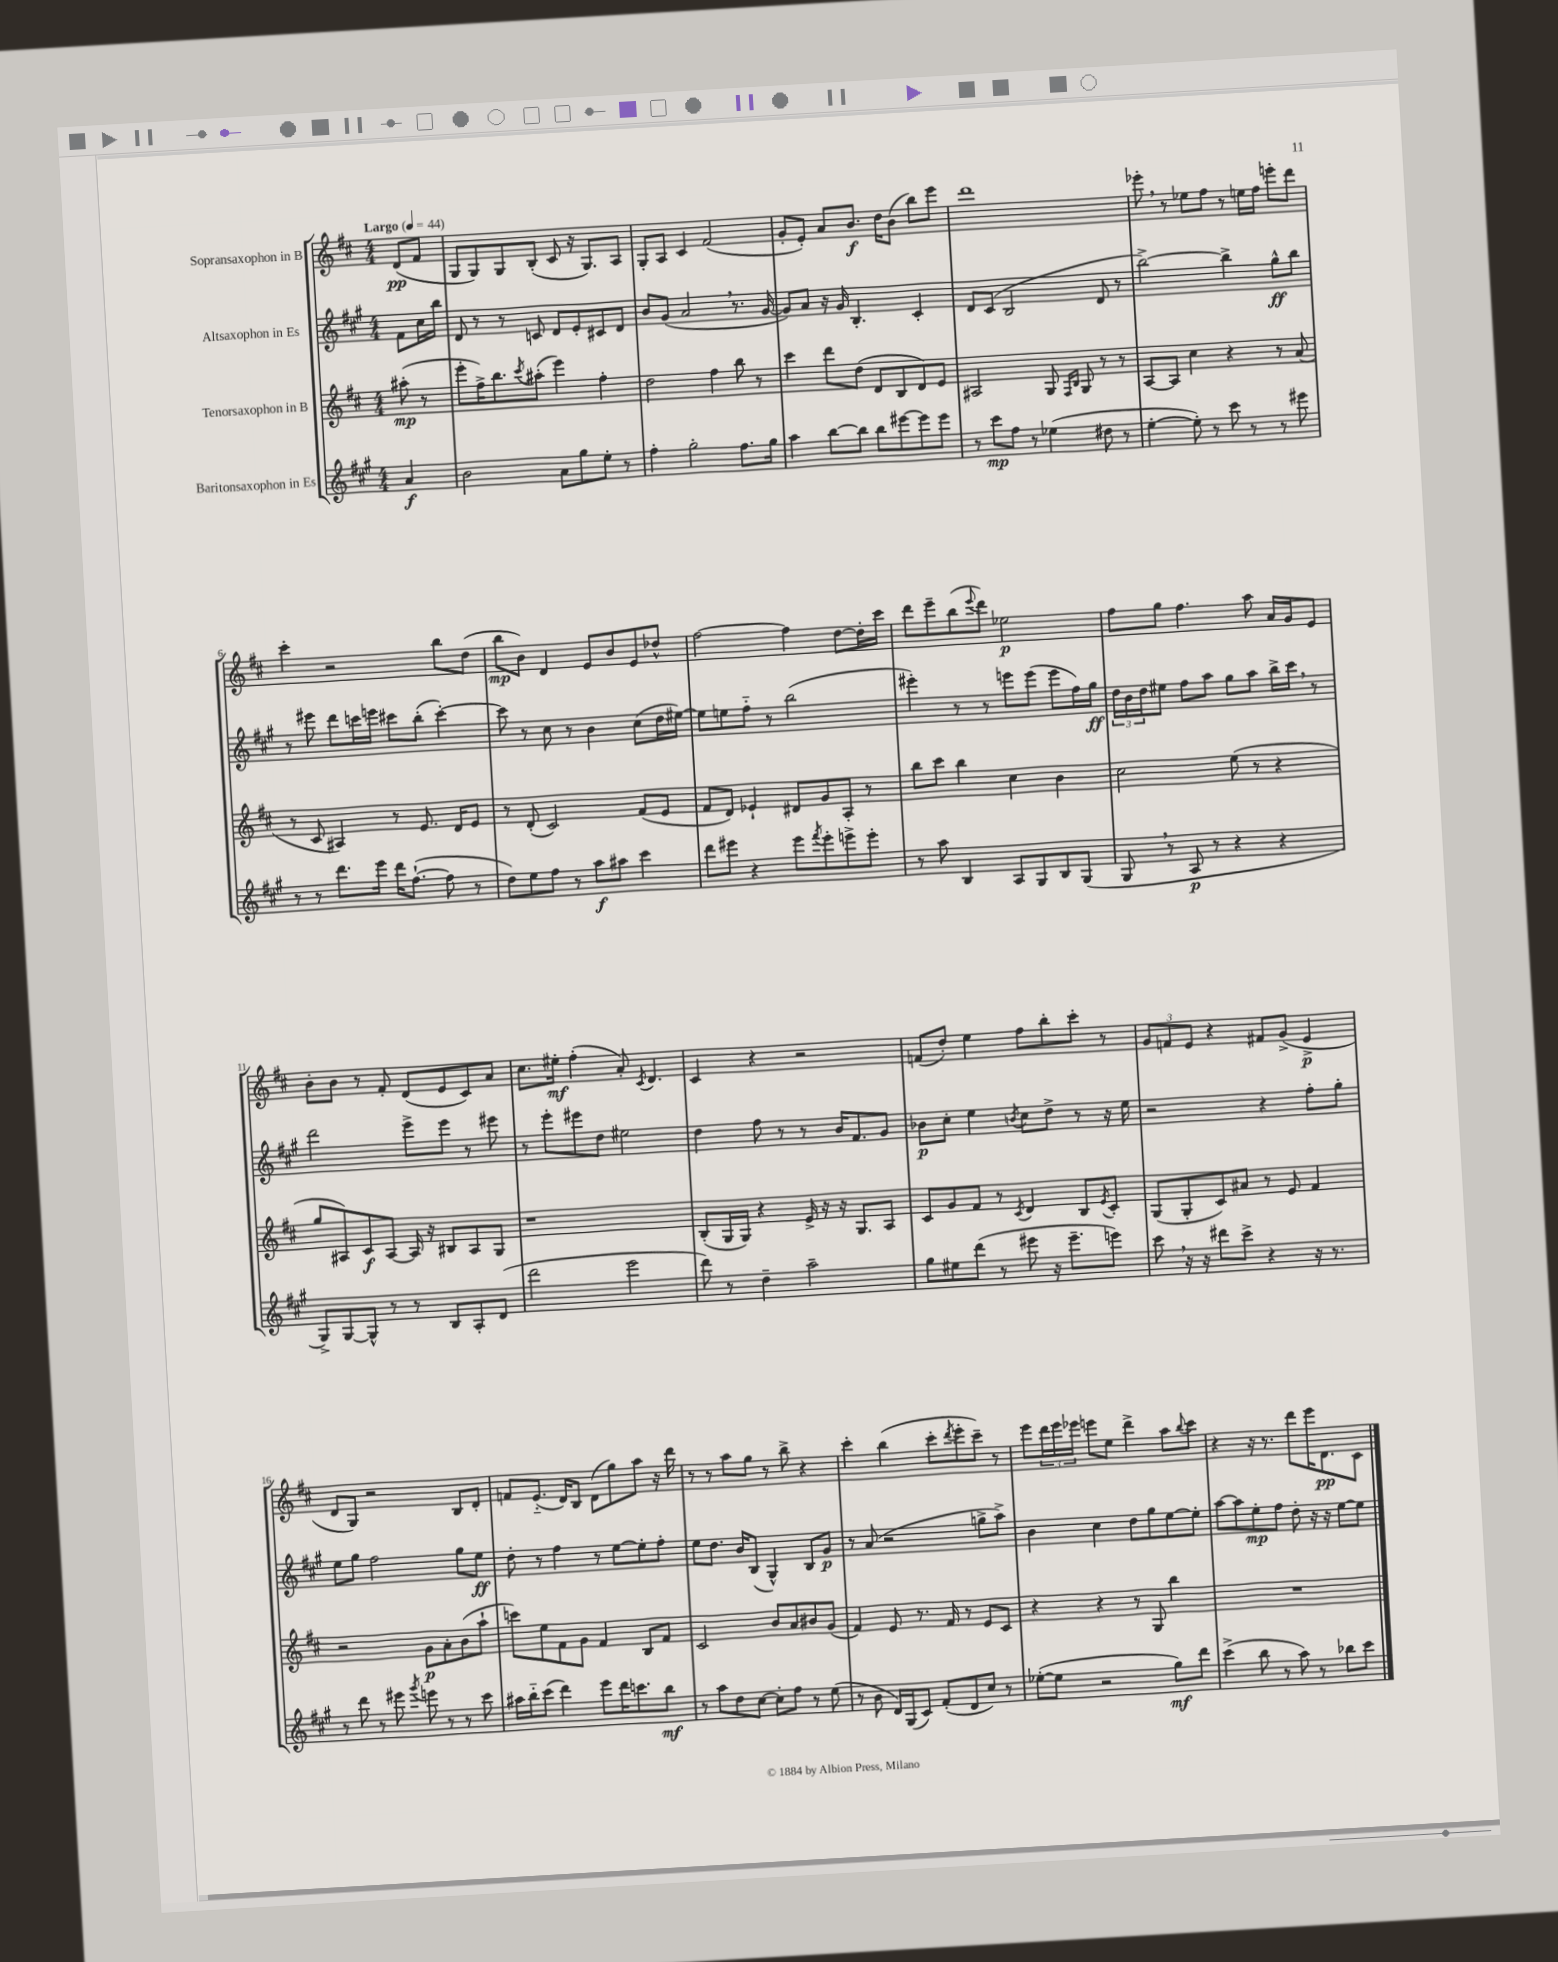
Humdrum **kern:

**kern	**dynam	**kern	**dynam	**kern	**dynam	**kern	**dynam
*part4	*part4	*part3	*part3	*part2	*part2	*part1	*part1
*staff4	*staff4	*staff3	*staff3	*staff2	*staff2	*staff1	*staff1
*I"Baritonsaxophon in Es	*	*I"Tenorsaxophon in B	*	*I"Altsaxophon in Es	*	*I"Sopransaxophon in B	*
*clefG2	*	*clefG2	*	*clefG2	*	*clefG2	*
*k[f#c#g#]	*	*k[f#c#]	*	*k[f#c#g#]	*	*k[f#c#]	*
*M4/4	*	*M4/4	*	*M4/4	*	*M4/4	*
*MM44	*	*MM44	*	*MM44	*	*MM44	*
=	=	=	=	=	=	=	=
!	!	!	!	!	!	!LO:TX:a:B:t=Largo	!
4a/	f	(8aa#X'\	mp	8f#\L	.	(8d/L	pp
.	.	8r	.	16cc#\L	.	8f#/J	.
.	.	.	.	16bb\JJ	.	.	.
=1	=1	=1	=1	=1	=1	=1	=1
2b\	.	8eee'\L	.	8d/	.	8G/L	.
.	.	16ff#^\K)	.	8r	.	8G/)	.
.	.	8.bb\	.	.	.	.	.
.	.	.	.	8r	.	8G/	.
.	.	8qccc#/	.	.	.	.	.
.	.	(8aa#X'\J	.	8cn/	.	(8B'/J	.
8a\L	.	4eee\)	.	8d/L	.	8c#/	.
8gg#\	.	.	.	8e'/	.	16r	.
.	.	.	.	.	.	8.G/L)	.
8ee'\J	.	4ff#'\	.	8c#X/	.	.	.
8r	.	.	.	8d/J	.	8A/J	.
=2	=2	=2	=2	=2	=2	=2	=2
4ff#'\	.	2dd\	.	8b/L	.	8G'/L	.
.	.	.	.	(8g#/J	.	8A/J	.
2gg#'\	.	.	.	2a,/	.	4c#/	.
.	.	4ff#\	.	.	.	(2f#/	.
8.ff#\L	.	8bb\	.	8.r	.	.	.
.	.	8r	.	.	.	.	.
16gg#\Jk	.	.	.	[16g#/	.	.	.
=3	=3	=3	=3	=3	=3	=3	=3
4aa\	.	4ccc#\	.	8g#/L])	.	8g'/L	.
.	.	.	.	8a/J	.	8e'/J)	.
[8bb\L	.	8ddd\L	.	16r	.	8a/L	.
.	.	.	.	16g#/	.	.	.
8bb\J]	.	(8dd\J	.	4.B'/	.	8.b/J	f
8bb\L	.	8d/L	.	.	.	.	.
.	.	.	.	.	.	16dd\KL	.
[8eee#X\	.	8B/	.	.	.	(8b\J	.
8eee#\]	.	8d/)	.	4c#'/	.	8bb\L)	.
8eee#\J	.	8e/J	.	.	.	8eee\J	.
=4	=4	=4	=4	=4	=4	=4	=4
8r	.	2A#X/	.	8d/L	.	1ddd	.
8ccc#\L	mp	.	.	(8c#/J	.	.	.
8ff#\J	.	.	.	2B/	.	.	.
8r	.	.	.	.	.	.	.
(4ee-X\	.	8G/	.	.	.	.	.
.	.	16qqF#/LL	.	.	.	.	.
.	.	16qqB/JJ	.	.	.	.	.
.	.	8G/	.	.	.	.	.
8dd#X\	.	8r	.	8d/	.	.	.
8r	.	8r	.	8r	.	.	.
=5	=5	=5	=5	=5	=5	=5	=5
[4ee'\	.	[8A/L	.	[2bb^\)	.	8eee-X',\	.
.	.	8A/J]	.	.	.	8r	.
8ee'\])	.	4cc#\	.	.	.	8ee-X\L	.
8r	.	.	.	.	.	8ff#\J	.
8ccc#\	.	4r	.	4bb^\]	.	8r	.
8r	.	.	.	.	.	16een\LL	.
.	.	.	.	.	.	16ff#\JJ	.
8r	.	8r	.	8gg#^^\L	ff	8eeen'\L	.
8eee#X\	.	(8a/	.	8bb\J	.	8ddd\J	.
!!LO:LB:g=z
=6	=6	=6	=6	=6	=6	=6	=6
8r	.	8r	.	8r	.	4ccc#'\	.
8r	.	8c#/	.	8eee#X\	.	.	.
8.ddd\L	.	4A#X/)	.	8ddd\L	.	2r	.
.	.	.	.	16cccn\L	.	.	.
16eee\Jk	.	.	.	16eeen\JJ	.	.	.
16ddd\KL	.	8r	.	8ccc#X\L	.	.	.
([8.ff#`\J	.	.	.	.	.	.	.
.	.	8.e/	.	(8bb'\J	.	.	.
8ff#\]	.	.	.	[4ccc#'\)	.	8bb\L	.
.	.	16d/KL	.	.	.	.	.
8r	.	8e/J	.	.	.	(8dd\J	.
=7	=7	=7	=7	=7	=7	=7	=7
8dd\L)	.	8r	.	8ccc#\]	.	8bb\L	mp
8ee\	.	(8d'/	.	8r	.	8b\J)	.
8ff#\J	.	2c#/)	.	8cc#\	.	4d/	.
8r	.	.	.	8r	.	.	.
8aa\L	f	.	.	4b\	.	8e/L	.
8aa#X\J	.	.	.	.	.	8b/	.
4ccc#\	.	(8f#/L	.	(8cc#\L	.	8e/	.
.	.	8e/J	.	16dd\L	.	8dd-X^^/J	.
.	.	.	.	[16ee#X\JJ)	.	.	.
=8	=8	=8	=8	=8	=8	=8	=8
8ddd\L	.	8f#/L	.	8ee#\L]	.	[2ff#\	.
8eee#X\J	.	8d/J)	.	8een\	.	.	.
4r	.	4e-X`/	.	8ff#\J	.	.	.
.	.	.	.	8r	.	.	.
8eee#\L	.	8d#X/L	.	(2bb\	.	4ff#\]	.
8qfff#/	.	.	.	.	.	.	.
8eee#'\	.	8g/	.	.	.	.	.
8eeen^\	.	8A'/J	.	.	.	[8dd\L	.
8eee'\J	.	8r	.	.	.	16dd'\L]	.
.	.	.	.	.	.	16ccc#\JJ	.
=9	=9	=9	=9	=9	=9	=9	=9
8r	.	8bb\L	.	4eee#X'\)	.	8ddd\L	.
8aa\	.	8ccc#\J	.	.	.	8eee~\	.
4B/	.	4bb\	.	8r	.	(8bb\	.
.	.	.	.	.	.	8qqeee/	.
.	.	.	.	8r	.	8ddd\J)	.
8A/L	.	4cc#\	.	8eeen\L	.	2ee-X\	p
8G#/	.	.	.	(8eee\J	.	.	.
8B/	.	4b\	.	8eee\L	.	.	.
(8G#/J	.	.	.	16ff#\L)	.	.	.
.	.	.	.	16gg#\JJ	ff	.	.
=10	=10	=10	=10	=10	=10	=10	=10
8G#,/	.	2cc#\	.	24dd\LL	.	8ff#\L	.
.	.	.	.	24b\	.	.	.
.	.	.	.	24dd\J	.	.	.
8r	.	.	.	8ee#X\J	.	8gg\J	.
8A/	p	.	.	8ff#\L	.	4.ff#\	.
8r	.	.	.	8aa\J	.	.	.
4r	.	(8ee\	.	8gg#\L	.	.	.
.	.	8r	.	8aa\J	.	8aa\	.
4r	.	4r	.	16bb^\LL	.	16a/LL	.
.	.	.	.	16ccc#,\JJ	.	16g/J	.
.	.	.	.	8r	.	8e/J	.
!!LO:LB:g=z
=11	=11	=11	=11	=11	=11	=11	=11
8G#^/L)	.	8gg/L	.	2ddd\	.	8b'\L	.
[8G#/	.	8A#X/)	.	.	.	8b\J	.
8G#^^/J]	.	8c#/	f	.	.	8r	.
8r	.	[8A#/J	.	.	.	8f#'/	.
8r	.	16A#/]	.	8eee^\L	.	(8d/L	.
.	.	16r	.	.	.	.	.
8B/L	.	8B#X/L	.	8eee\J	.	8e/	.
8A'/	.	8A#/	.	8r	.	8c#/)	.
(8d/J	.	8G/J	.	8eee#X\	.	8a/J	.
=12	=12	=12	=12	=12	=12	=12	=12
2ddd\	.	1r	.	8r	.	8.cc#\L	.
.	.	.	.	8eee'\L	.	.	.
.	.	.	.	.	.	16ee#X'\Jk	mf
.	.	.	.	8eee#X\	.	(4ff#'\	.
.	.	.	.	8dd\J	.	.	.
2eee\	.	.	.	2ee#X\	.	8a'/)	.
.	.	.	.	.	.	8qc#/	.
.	.	.	.	.	.	4.d/	.
=13	=13	=13	=13	=13	=13	=13	=13
8ddd\)	.	(8B'/L	.	4dd\	.	4c#/	.
8r	.	16G/L	.	.	.	.	.
.	.	16G/JJ)	.	.	.	.	.
4dd~\	.	4r	.	8ff#\	.	4r	.
.	.	.	.	8r	.	.	.
2aa~\	.	16e^/	.	8r	.	2r	.
.	.	16r	.	.	.	.	.
.	.	16r	.	16b/KL	.	.	.
.	.	8.G/L	.	8.f#/	.	.	.
.	.	8A/J	.	8g#/J	.	.	.
=14	=14	=14	=14	=14	=14	=14	=14
8gg#\L	.	8c#/L	.	8b-X\L	p	(8fn/L	.
8ee#X\	.	8g/	.	8cc#'\J	.	8dd'/J)	.
(8ddd\J	.	8f#/J	.	4ee\	.	4ee\	.
8r	.	8r	.	.	.	.	.
.	.	8qc#/	.	8qbn/	.	.	.
8eee#X\	.	4d/	.	8cc#\L	.	8ff#\L	.
16r	.	.	.	8dd^\J	.	8bb'\	.
8.eee#~\L	.	.	.	.	.	.	.
.	.	8B/L	.	8r	.	8ccc#'\J	.
.	.	8qe/	.	.	.	.	.
8eeen\J)	.	8c#'/J	.	16r	.	8r	.
.	.	.	.	16ee\	.	.	.
=15	=15	=15	=15	=15	=15	=15	=15
8ccc#,\	.	(8G/L	.	2r	.	12g/L	.
.	.	.	.	.	.	12fn/	.
16r	.	8G'/	.	.	.	.	.
.	.	.	.	.	.	12e/J	.
16r	.	.	.	.	.	.	.
8ddd#X\L	.	8c#/)	.	.	.	4r	.
8ccc#^\J	.	8a#X/J	.	.	.	.	.
4r	.	8r	.	4r	.	8f#X/L	.
.	.	8e/	.	.	.	(8g^/J	.
16r	.	4f#/	.	8ff#'\L	.	4e^/	p
8.r	.	.	.	.	.	.	.
.	.	.	.	8gg#'\J	.	.	.
!!LO:LB:g=z
=16	=16	=16	=16	=16	=16	=16	=16
8r	.	2r	.	8ee\L	.	8d/L	.
8ddd\	.	.	.	8gg#\J	.	8G/J)	.
8r	.	.	.	2ff#\	.	2r	.
8eee#X\	.	.	.	.	.	.	.
8qggg#/	.	.	.	.	.	.	.
8eeen\	.	8g\L	p	.	.	.	.
8r	.	8a'\	.	.	.	.	.
8r	.	(8b\	.	8gg#\L	.	8B/L	.
8ccc#\	.	8aa`\J	.	8ee\J	ff	8d'/J	.
=17	=17	=17	=17	=17	=17	=17	=17
16aa#X\LL	.	8cccn\L)	.	8dd'\	.	8fn/L	.
16bb\J	.	.	.	.	.	.	.
(8ccc#\J	.	8ee\	.	8r	.	(8.e/J	.
4ddd\)	.	8f#\	.	4ff#\	.	.	.
.	.	.	.	.	.	16d/KL)	.
.	.	8g\J	.	.	.	8B/J	.
8eee\L	.	4f#/	.	8r	.	(8d\L	.
16ddd\K	.	.	.	[8ee\L	.	8gg\)	.
8.cccn\	.	.	.	.	.	.	.
.	.	8B/L	.	8ee'\]	.	8aa\J	.
8bb\J	mf	8f#/J	.	8ff#'\J	.	16r	.
.	.	.	.	.	.	16ddd\	.
=18	=18	=18	=18	=18	=18	=18	=18
8r	.	2c#/	.	8ee\L	.	8r	.
8aa\L	.	.	.	8.dd\J	.	8r	.
8dd\	.	.	.	.	.	8aa\L	.
.	.	.	.	16b/KL	.	.	.
[8cc#\J	.	.	.	(8B/J	.	8gg\J	.
8cc#'\L]	.	8b/L	.	4G#^^/)	.	8r	.
8ff#\J	.	8a/	.	.	.	8bb^\	.
8r	.	8b#X/	.	8B/L	.	4r	.
(8ee\	.	(8g/J	.	8g#/J	p	.	.
=19	=19	=19	=19	=19	=19	=19	=19
8r	.	4f#/)	.	8r	.	4ccc#'\	.
8b\	.	.	.	(8a/	.	.	.
16d/LL)	.	8e/	.	2r	.	(4bb\	.
(16G#/J	.	.	.	.	.	.	.
8c#/J)	.	8.r	.	.	.	.	.
(8f#'/L	.	.	.	.	.	8ccc#'\L	.
.	.	16f#/	.	.	.	.	.
.	.	.	.	.	.	8qddd/	.
8d/	.	8r	.	.	.	8eee'\	.
8cc#/J)	.	8e/L	.	8ggn^\L	.	8ccc#~\J)	.
8r	.	8c#/J	.	8aa^\J)	.	8r	.
=20	=20	=20	=20	=20	=20	=20	=20
([8ee-X'\L	.	4r	.	4b\	.	8eee\L	.
8ee-\J]	.	.	.	.	.	24ddd\L	.
.	.	.	.	.	.	24eee\	.
.	.	.	.	.	.	24eee-X\JJ	.
2r	.	4r	.	4cc#\	.	8eeen\L	.
.	.	.	.	.	.	8ee\J	.
.	.	8r	.	8dd\L	.	4ddd^\	.
.	.	8G/	.	8gg#\	.	.	.
8gg#\L)	mf	4bb\	.	[8ee\	.	8aa\L	.
.	.	.	.	.	.	8qqbb/	.
8ddd\J	.	.	.	8ee'\J]	.	8ccc#\J	.
=21	=21	=21	=21	=21	=21	=21	=21
(4ccc#^\	.	1r	.	[8aa\L	.	4r	.
.	.	.	.	8aa\]	.	.	.
8bb\	.	.	.	8ee'\	mp	16r	.
.	.	.	.	.	.	8.r	.
8r	.	.	.	8ff#\J	.	.	.
8aa\)	.	.	.	8dd'\	.	8ddd\L	.
8r	.	.	.	16r	.	16eee\K	.
.	.	.	.	16r	.	8.d\	pp
8bb-X\L	.	.	.	[8ee\L	.	.	.
8ccc#\J	.	.	.	8ee\J]	.	8c#\J	.
==	==	==	==	==	==	==	==
*-	*-	*-	*-	*-	*-	*-	*-
